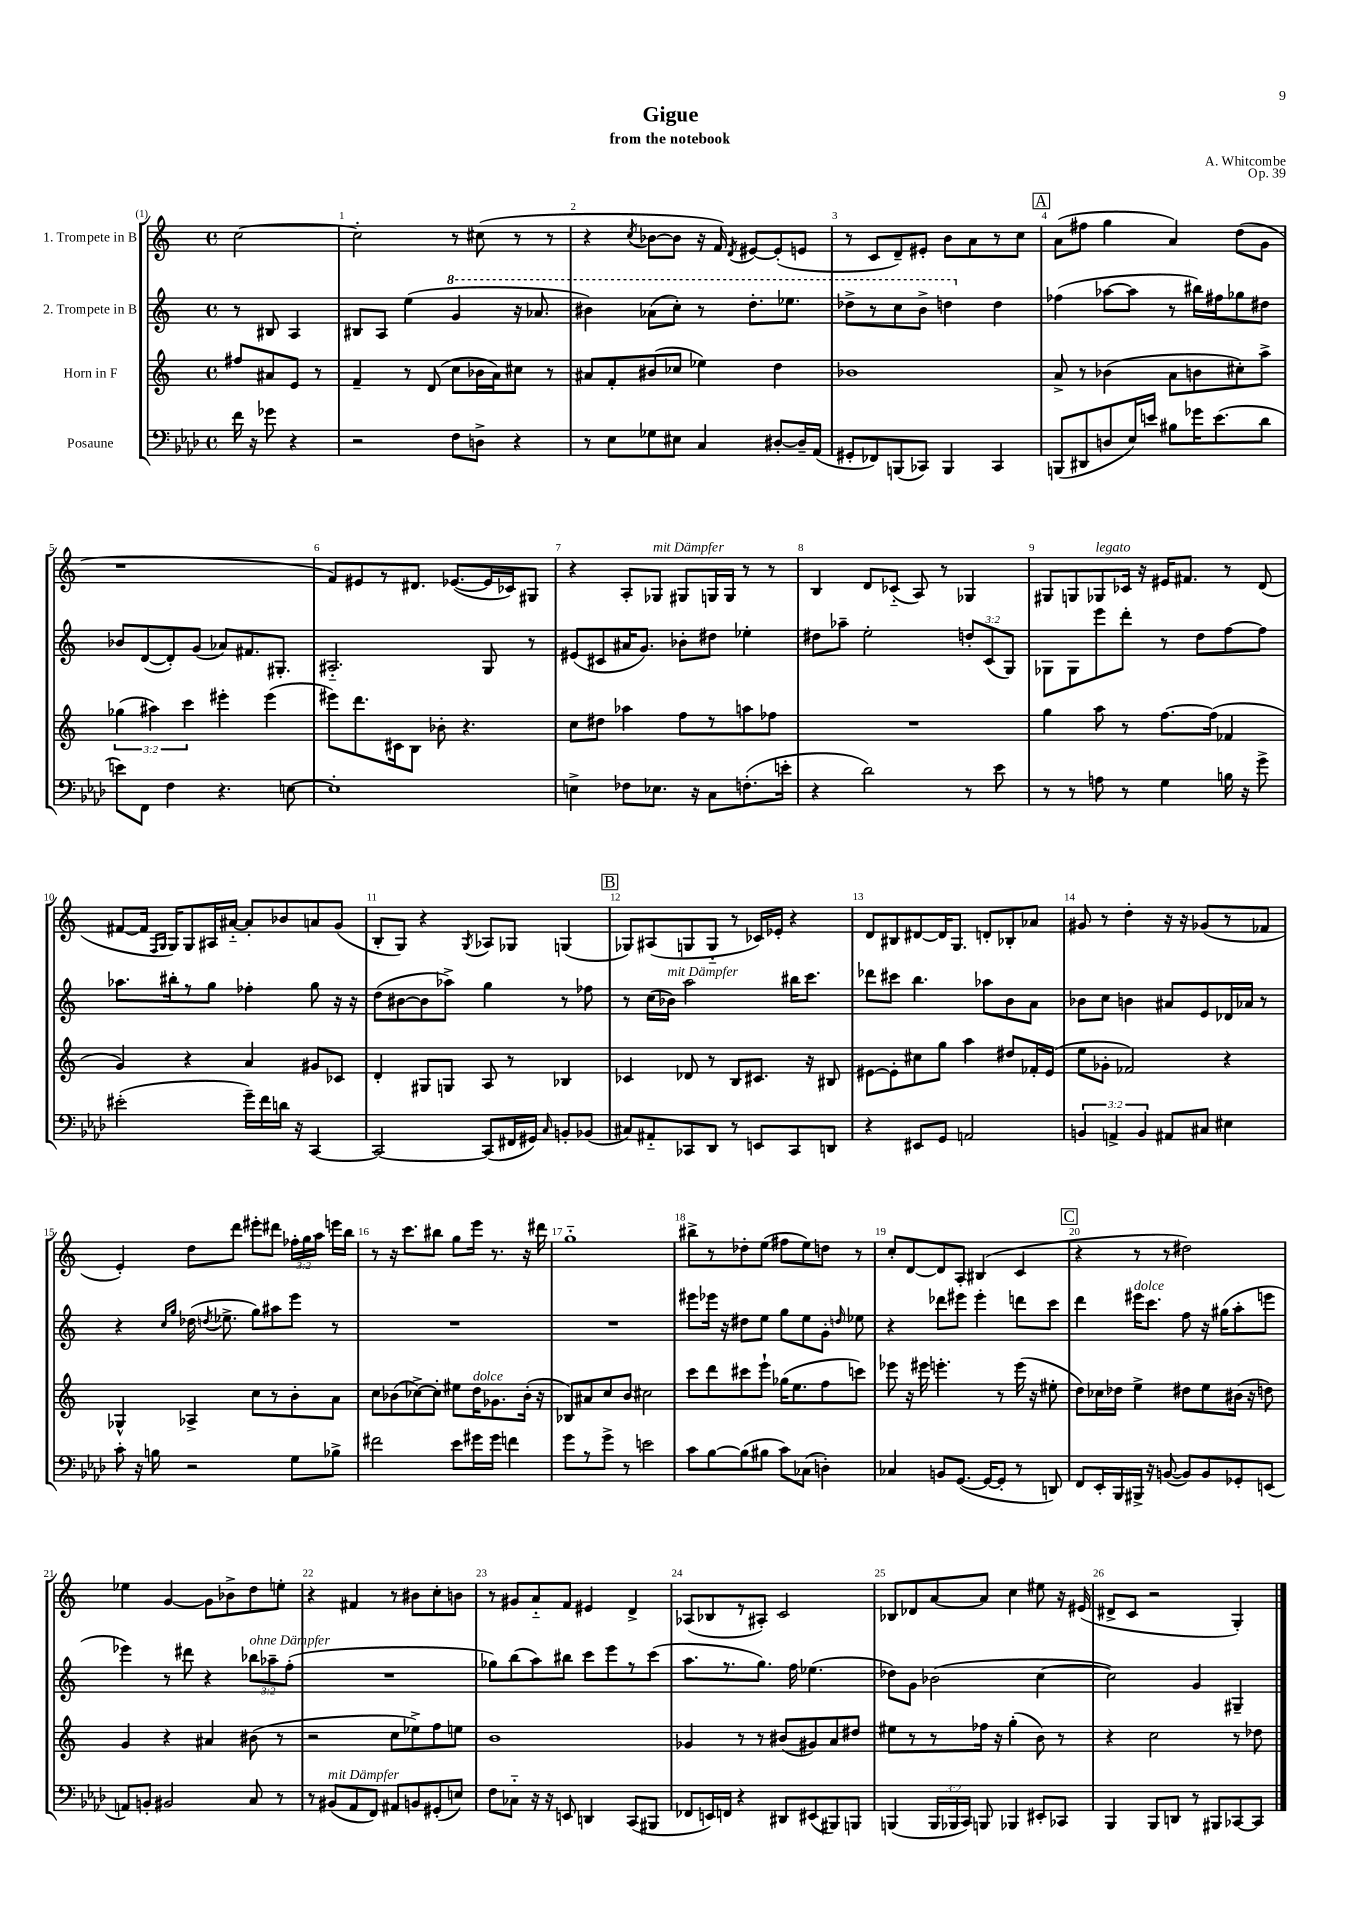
\header { title = "Gigue" composer = "A. Whitcombe" subtitle = "from the notebook" opus = "Op. 39" }
<<
\new StaffGroup <<
\new Staff = "s0" \with { instrumentName = "1. Trompete in B" } {
    \clef treble \key c \major \defaultTimeSignature \time 4/4 \override Staff.TupletNumber.text = #tuplet-number::calc-fraction-text \partial 2
    \autoBeamOff c''2~ |
    c''2-. r8 cis''8( r8 r8 |
    r4 \acciaccatura { c''8 } bes'8[~ bes'8] r16 f'16) \acciaccatura { d'8 } eis'8[~ eis'8-.( e'8] |
    r8 c'8[ d'8--) eis'8]-. b'8[ a'8 r8 c''8] |
    \mark \markup { \box "A" } a'8[( fis''8] g''4 a'4) d''8[( g'8] |
    r1 |
    f'8[) eis'8 r8 dis'8.] ees'8.[~( ees'16 ces'16) gis8] |
    r4 a8[-. ges8]^\markup { \italic "mit Dämpfer" } gis8[ g16 g16] r8 r8 |
    b4 d'8[ ces'8]-_( a8) r8 ges4 |
    gis8[ g8 ges8^\markup { \italic "legato" } ces'16] r16 eis'16[ fis'8.] r8 d'8( |
    fis'8[~ fis'16] \grace { f16[ g16] } g16[) g8 ais16 ais'16]~-_ ais'8[-. bes'8 a'8 g'8]( |
    b8[-. g8]) r4 \acciaccatura { g8 } aes8[ ges8] g4( |
    \mark \markup { \box "B" } ges8[) ais8( g8 g8]-_ r8 ces'16[) ees'16]-. r4 |
    d'8[ bis8 dis'8~ dis'16 g8.] d'8[-. bes8-. aes'8] |
    gis'8 r8 d''4-. r16 r16 ges'8[( r8 fes'8] |
    e'4-.) d''8[ d'''8] eis'''8[-. dis'''8] \tuplet 3/2 { fes''16[-. g''16 a''16] } e'''16[ b''16] |
    r8 r16 c'''8.[ bis''8] g''8[ e'''16] r8. r16 dis'''16 |
    g''1-_ |
    bis''8[-> r8 des''8-. e''8]( fis''8[ e''8) d''8] r8 |
    c''8[-. d'8~ d'8 a8]-. bis4( c'4 |
    \mark \markup { \box "C" } r4 r8 r8 dis''2) |
    ees''4 g'4~ g'8[ bes'8-> d''8 e''8]-. |
    r4 fis'4 r8 bis'8[ c''8-. b'8] |
    r8 gis'8[ a'8-_ f'8] eis'4 d'4-> |
    aes8[( bes8 r8 ais8]-.) c'2 |
    bes8[ des'8 a'8~ a'8] c''4 eis''8 r16 eis'16( |
    dis'8[-> c'8] r2 g4-.) \bar "|." |
}
\new Staff = "s1" \with { instrumentName = "2. Trompete in B" } {
    \clef treble \key c \major \defaultTimeSignature \time 4/4 \override Staff.TupletNumber.text = #tuplet-number::calc-fraction-text \partial 2
    \autoBeamOff r8 bis8 a4 |
    bis8[ a8] e''4( \ottava #1 g''4 r16 aes''8. |
    bis''4) aes''8[( c'''8]-.) r8 d'''8.[-. ees'''8.] |
    des'''8[-> r8 c'''8 b''8]-> d'''4 \ottava #0 d''4 |
    \mark \markup { \box "A" } fes''4( aes''8[~ aes''8] r8 bis''16[) fis''16 ges''8 dis''8] |
    bes'8[ d'8~( d'8-.) g'8]( aes'8[) fis'8. gis8.]-. |
    ais2.-_ g8 r8 |
    eis'8[( cis'8 ais'16 g'8.]) bes'8[-. dis''8] ees''4-. |
    dis''8[ aes''8]-- e''2-. \tuplet 3/2 { d''8[-. c'8( g8]) } |
    ges8[ ges8 e'''8 d'''8]-. r8 d''8[ f''8~ f''8] |
    aes''8.[ bis''16-. r8 g''8] fes''4-. g''8 r16 r16 |
    d''8[( bis'8~ bis'8 aes''8]->) g''4 r8 fes''8 |
    \mark \markup { \box "B" } r8 c''16[( bes'16]^\markup { \italic "mit Dämpfer" }) a''2 bis''16[ c'''8.] |
    des'''8[ cis'''8] b''4. aes''8[ b'8 a'8] |
    bes'8[ c''8] b'4 ais'8[ e'8 des'16 aes'16] r8 |
    r4 \grace { c''16[ g''16] } des''16( \acciaccatura { d''8 } ees''8.-> g''8[) ais''8 e'''8] r8 |
    R1 |
    R1 |
    eis'''8[ ees'''16] r16 dis''8[ e''8] g''8[ e''8 g'8]-. \grace { d''16 } ees''8 |
    r4 des'''8[ eis'''8] eis'''4-. d'''8[ c'''8] |
    \mark \markup { \box "C" } d'''4 eis'''16[^\markup { \italic "dolce" } c'''8.] f''8 r16 gis''16[( a''8-. e'''8] |
    ees'''4) r8 dis'''8 r4 \tuplet 3/2 { bes''8[^\markup { \italic "ohne Dämpfer" } aes''8-- f''8]-.( } |
    R1 |
    ges''8[) b''8( a''8) bis''8] c'''8[ e'''8 r8 c'''8]( |
    a''8.[ r8. g''8.]) f''16 ees''4.( |
    des''8[) g'8] bes'2( c''4~ |
    c''2) g'4 gis4-- \bar "|." |
}
\new Staff = "s2" \with { instrumentName = "Horn in F" } {
    \clef treble \key c \major \defaultTimeSignature \time 4/4 \override Staff.TupletNumber.text = #tuplet-number::calc-fraction-text \partial 2
    \autoBeamOff fis''8[ ais'8 e'8] r8 |
    f'4-- r8 d'8( c''8[ bes'16 a'16) cis''8] r8 |
    ais'8[ f'8-. bis'8( ces''8] ees''4) d''4 |
    bes'1 |
    \mark \markup { \box "A" } a'8-> r8 bes'4( a'8[ b'8 cis''8-.) a''8]-> |
    \tuplet 3/2 { ges''4( ais''4) c'''4 } eis'''4-. eis'''4( |
    eis'''8[) d'''8. cis'16 b8] bes'8-. r4. |
    c''8[ dis''8] aes''4 f''8[ r8 a''8 fes''8] |
    R1 |
    g''4 a''8 r8 f''8.[~ f''16]( fes'4 |
    g'4) r4 a'4 gis'8[ ces'8] |
    d'4-. gis8[ g8] a8 r8 bes4 |
    \mark \markup { \box "B" } ces'4 des'8 r8 b8[ cis'8.] r16 bis8 |
    eis'8[~ eis'8-. cis''8 g''8] a''4 dis''8[ fes'16-. eis'16]( |
    e''8[ ges'8]-. fes'2) r4 |
    ges4-^ aes4-> c''8[ r8 b'8-. a'8] |
    c''8[ bes'8( ces''8~->) ces''8]-. eis''8[ d''16^\markup { \italic "dolce" } ges'8. bes'16]-.( r16 |
    bes8[) ais'8 c''8 b'8] cis''2 |
    c'''8[ d'''8 cis'''8 e'''8]-! ges''16[( e''8. f''8 c'''8]) |
    ees'''8 r16 eis'''16 e'''4.-. r8 e'''16( r16 eis''8-. |
    \mark \markup { \box "C" } d''8[) ces''16 des''16] e''4-> dis''8[ e''8 bis'16]( r16 d''8) |
    g'4 r4 ais'4 bis'8( r8 |
    r2 c''8[ ees''8->) f''8 e''8] |
    b'1 |
    ges'4 r8 r8 bis'8[( gis'8) a'8 dis''8] |
    eis''8[ r8 r8 fes''16] r16 g''4-.( b'8) r8 |
    r4 c''2 r8 des''8 \bar "|." |
}
\new Staff = "s3" \with { instrumentName = "Posaune" } {
    \clef bass \key aes \major \defaultTimeSignature \time 4/4 \override Staff.TupletNumber.text = #tuplet-number::calc-fraction-text \partial 2
    \autoBeamOff f'16 r16 ges'8 r4 |
    r2 f8[ d8]-> r4 |
    r8 ees8[ ges8 eis8] c4 dis8[~-. dis16-- aes,16]( |
    gis,8[-. fes,8) b,,8( ces,8]) b,,4 ces,4 |
    \mark \markup { \box "A" } b,,8[( dis,8 d8 ees16) e'16] bis8[ ges'16 e'8.( des'8] |
    e'8[) f,8] f4 r4. e8~ |
    e1-. |
    e4-> fes8[ ees8.] r16 c8[ f8.-.( e'16]-. |
    r4 des'2) r8 ees'8 |
    r8 r8 a8 r8 g4 b16 r16 g'8-> |
    eis'2-.( g'16[--) f'16 d'16] r16 c,4~ |
    c,2~ c,8[( fis,16 gis,16]) \grace { c16 } b,8[-. bes,8]( |
    \mark \markup { \box "B" } cis8[) ais,8-_ ces,8 des,8] r8 e,8[ ces,8 d,8] |
    r4 eis,8[ g,8] a,2 |
    \tuplet 3/2 { b,4 a,4-> b,4 } ais,8[ cis8] eis4 |
    c'8-. r16 b16 r2 g8[ bes8]-> |
    fis'2 ees'8[ gis'16 gis'16] f'4 |
    g'8[ r8 g'8]-> r8 e'2 |
    c'8[ bes8~ bes8( bis8] c'8[) ces8]( d4-.) |
    ces4 b,8[ g,8.]~( g,16[~ g,8]-. r8 d,8) |
    \mark \markup { \box "C" } f,8[ ees,16-. bes,,16 bis,,16]-> r16 b,8~( b,8[) b,8 ges,8-. e,8]( |
    a,8[) b,8]-. bis,2 c8 r8 |
    r8 bis,8[^\markup { \italic "mit Dämpfer" }( aes,8 f,8]) ais,8[ b,8 gis,8-.( e8]) |
    f8[ ces8]-_ r16 r16 e,8 d,4 c,8[( bis,,8] |
    fes,8[ e,16) f,16] r4 dis,8[ eis,8( bis,,8) b,,8] |
    b,,4( \tuplet 3/2 { b,,16[ bes,,16 c,16]) } b,,8 bes,,4 eis,8[-. ces,8] |
    bes,,4 bes,,8[ d,8] r8 bis,,8[ ces,8~ ces,8] \bar "|." |
}
>>
>>
\layout { \context { \Score \override BarNumber.break-visibility = ##(#f #t #t) barNumberVisibility = #all-bar-numbers-visible } }
